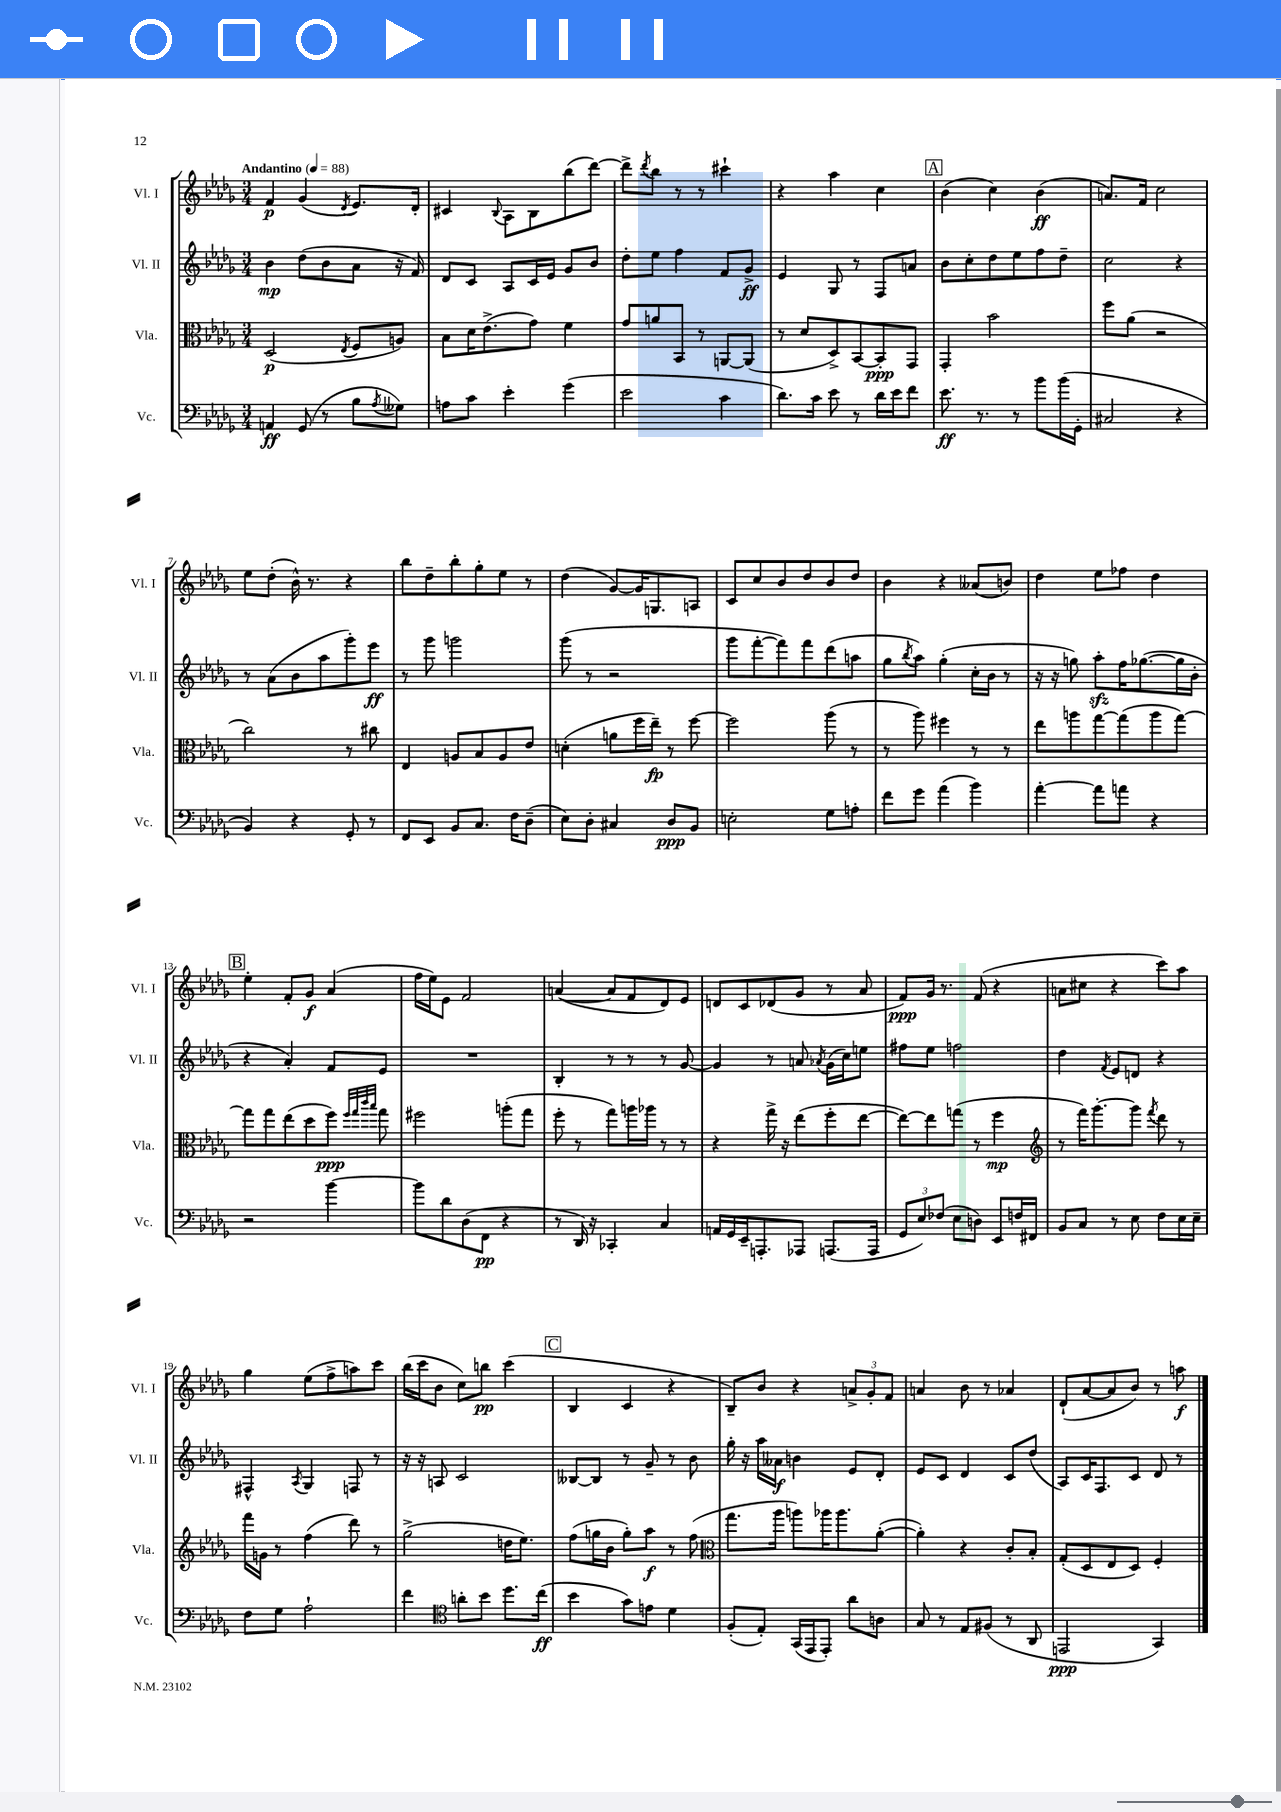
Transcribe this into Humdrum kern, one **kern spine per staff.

**kern	**kern	**kern	**kern
*staff4	*staff3	*staff2	*staff1
*clefF4	*clefC3	*clefG2	*clefG2
*k[b-e-a-d-g-]	*k[b-e-a-d-g-]	*k[b-e-a-d-g-]	*k[b-e-a-d-g-]
*M3/4	*M3/4	*M3/4	*M3/4
*MM88	*MM88	*MM88	*MM88
4AA/	(2D-/	4b-\	4f/
(8GG-/	.	(8dd-\L	(4g-/
8r	.	8b-\	.
.	8qE-/	.	8qd-/
8B-\L	8F/L	8a-\J	8.e-/L)
8qA-/	.	.	.
8G--\J)	8A/J)	16r	.
.	.	16f/)	16d-'/Jk
=	=	=	=
8A\L	8B-\L	8d-/L	4c#/
8c\J	16d-\K	8c/J	.
.	(8.e-^\	.	.
.	.	.	8qqB-/
4e-'\	.	8A-/L	8A-\L
.	8g-\J)	16c/L	8B-\
.	.	16e-/JJ	.
(4g-\	4f\	8g-/L	(8bb-\
.	.	8b-/J	[8ddd-\J)
=	=	=	=
2e-\	8g-/L	8dd-'\L	8ddd-^\]L
.	.	.	8qddd-/
.	8a/	8ee-\J	8bb-\J
.	8BB-/J	4ff\	8r
.	8r	.	8r
4c\	[8AA/L	8f/L	4ccc#`\
.	(8AA/]J	8g-^/J	.
=	=	=	=
8.d-\L)	8r	4e-/	4r
.	8d-/L	.	.
16c\Jk	.	.	.
8e-\	8D-^/)	8G-/	4aa-\
8r	[8BB-/	8r	.
16d-\LL	8BB-'/]	8F/L	4cc\
16e-\J	.	.	.
8f\J	8GG-/J	8a/J	.
=	=	=	=
8.e-\	4GG-'/	8b-\L	(4b-\
.	.	8cc'\	.
8.r	.	.	.
.	2b-\	8dd-\	4cc\)
8r	.	8ee-\	.
8b-\L	.	8ff\	(4b-\
(16b-\L	.	8dd-~\J	.
16GG-'\JJ	.	.	.
=	=	=	=
2C#/	8ff\L	2cc\	8.a/L)
.	(8a-\J	.	.
.	.	.	16f/Jk
.	2r	.	2cc\
4r	.	4r	.
=	=	=	=
4BB-/)	2cc\)	8r	8ee-\L
.	.	(8a-\L	(8dd-'\J
4r	.	8b-\	16b-^^\)
.	.	.	8.r
.	.	8aa-\	.
8GG-'/	8r	8ggg-'\)	4r
8r	8cc#\	8eee-\J	.
=	=	=	=
8FF/L	4E-/	8r	8bb-\L
8EE-/J	.	8ggg-\	8dd-~\
8BB-/L	8A/L	2ggg\	8bb-'\
8.C/J	8B-/	.	8gg-'\
.	8A/	.	8ee-\J
16F\LK	.	.	.
(8D-~\J	8e-/J	.	8r
=	=	=	=
8E-\L)	(4d'\	(8ggg-\	(4dd-\
8D-'\J	.	8r	.
4C#/	8a\L	2r	[8g-/L)
.	16ff\L	.	16g-/]K
.	16ee-~\JJ)	.	8.G/
8D-/L	8r	.	.
8BB-/J	[8ff\	.	8A/J
=	=	=	=
2E'\	2ff\]	8ggg-\L	8c/L
.	.	[8fff'\	8cc/
.	.	8fff\])	8b-/
.	.	8fff\	8dd-/
8G-\L	(8aa-\	(8ddd-\	8b-/
8A'\J	8r	8aa\J	8dd-/J
=	=	=	=
8f\L	8r	8gg-\L	4b-\
.	.	8qbb-/	.
8g-\J	8aa-\)	8aa-\J)	.
(4a-\	4ff#\	(4gg-'\	4r
4b-\)	8r	16cc'\LL	(8a--/L
.	.	16b-\JJ	.
.	8r	8r	8b/J)
=	=	=	=
[4a-'\	8ee-\L	16r	4dd-\
.	.	16r	.
.	8aa\	8gg\)	.
8a-\]L	[8gg-\	8aa-'\L	8ee-\L
8a\J	(8gg-\]	16ff\K	8ff-\J
.	.	([8.gg-\	.
4r	8aa\	.	4dd-\
.	[8gg-\J)	16gg-\]L	.
.	.	16b-'\JJ	.
=	=	=	=
2r	8gg-\]L	4r	4ee-'\
.	8gg-\	.	.
.	(8ee-\	4a-'/)	8f'/L
.	8dd-\	.	8g-/J
[4b-\	8ff\J)	8f/L	(4a-/
.	32qqff/LLL	.	.
.	32qqgg-/	.	.
.	32qqccc/	.	.
.	32qqbb-/JJJ	.	.
.	8gg-\	8e-/J	.
=	=	=	=
8b-\]L	2ff#\	2.r	16ff\LL
.	.	.	16ee-\J)
8d-\	.	.	8e-\J
(8D-\	.	.	2f/
8FF\J	.	.	.
4r	(8aa'\L	.	.
.	8gg-\J	.	.
=	=	=	=
8r	8ff'\	4B-'/	([4a/
16DD-/)	8r	.	.
16r	.	.	.
4CC-'/	8gg-\L)	8r	8a/]L
.	16aa\L	8r	8f/
.	16aa-\JJ	.	.
4C/	8r	8r	8d-/)
.	8r	[8g-/	8e-/J
=	=	=	=
16AA/LL	4r	4g-/]	8d/L
16GG-/	.	.	.
16EE-~/J	.	.	8c/
8.AAA'/	.	.	.
.	16gg-^\	8r	(8d-/
.	16r	.	.
8AAA-/J	(8ee-\L	8a/	8g-/J
.	.	8qa-/	.
(8.AAA/L	8ff'\	(16g-\LL	8r
.	.	16cc\J)	.
.	[8ee-\J	8ee\J	8a-/
16AAA/Jk	.	.	.
=	=	=	=
12GG-/L	8ee-\_L)	8ff#\L	8f/L)
12E-/)	.	.	.
.	8ee-\]	8ee-\J	16g-/Jk
(12F-/J	.	.	.
.	.	.	8.r
8E-\L	(8gg\J	2ff\	.
8D\J)	8r	.	(8f/
8EE-/L	4ff\	.	4r
16F/L	.	.	.
16FF#/JJ	.	.	.
=	=	=	=
*	*clefG2	*	*
8BB-/L	8r	4dd-\	8a\L
8C/J	16fff\LK)	.	8cc#\J
.	[8.ggg-'\	.	.
.	.	8qf/	.
8r	.	8e-/L	4r
8E-\	8ggg-\]J	8d/J	.
.	8qfff/	.	.
8F\L	8ddd-\	4r	8ccc\L)
16E-\L	8r	.	8aa-\J
16E-~\JJ	.	.	.
=	=	=	=
8F\L	16fff\LL	4F#^^/	4gg-\
.	16g\JJ	.	.
8G-\J	8r	.	.
.	.	8qA-/	.
2A-`\	(4ff\	4G-/	(8ee-\L
.	.	.	8ff^\
.	8ddd-\)	8F/	8aa\)
.	8r	8r	8ccc\J
=	=	=	=
4f\	(2gg-^\	16r	(16bb-\LL
.	.	16r	16ccc\J
.	.	8A/	8b-\J
*clefC4	*	*	*
8a'\L	.	2c/	8cc\L)
8b-\J	.	.	8bb\J
8.dd-\L	16dd\LK	.	(4ccc\
.	8.ee-\J)	.	.
(16cc\Jk	.	.	.
=	=	=	=
4b-\	(8ff\L	[8B--/L	4B-/
.	16gg\L	8B--/]J	.
.	16b-\JJ	.	.
8g-\L)	8gg'\L)	8r	4c/
8e\J	8aa-\J	8g-~/	.
4d-\	8r	8r	4r
.	(8ff\	8b-\	.
=	=	=	=
*	*clefC3	*	*
(8F'/L	8.gg-\L	16gg-'\	8B-~/L)
.	.	16r	.
8E-'/J)	.	16aa-\LL	8b-/J
.	16aa-\Jk	16a--\JJ	.
(16GG-/LL	8aa\L)	4b\	4r
16EE-/J	.	.	.
8EE-'/J)	16aa-\K	.	.
.	8.aa-\	.	.
8a-\L	.	8e-/L	12a^/L
.	.	.	12g-'/
8A\J	([8a-'\J	8d-'/J	.
.	.	.	12f/J
=	=	=	=
8G-/	4a-'\])	8e-/L	4a/
8r	.	8c/J	.
8E-/L	4r	4d-/	8b-\
(8F#/J	.	.	8r
8r	8c'/L	8c/L	4a-/
8AA-/	8B-'/J	(8dd-/J	.
=	=	=	=
2EE/	(8G-'/L	8A-/L)	(8d-`/L
.	8D-/	16c/K	[8a-/
.	.	8.F/	.
.	8E-/	.	8a-/]
.	8D-/J)	8c/J	8b-/J)
4GG-/)	4F'/	8d-/	8r
.	.	8r	8aa\
==	==	==	==
*-	*-	*-	*-
